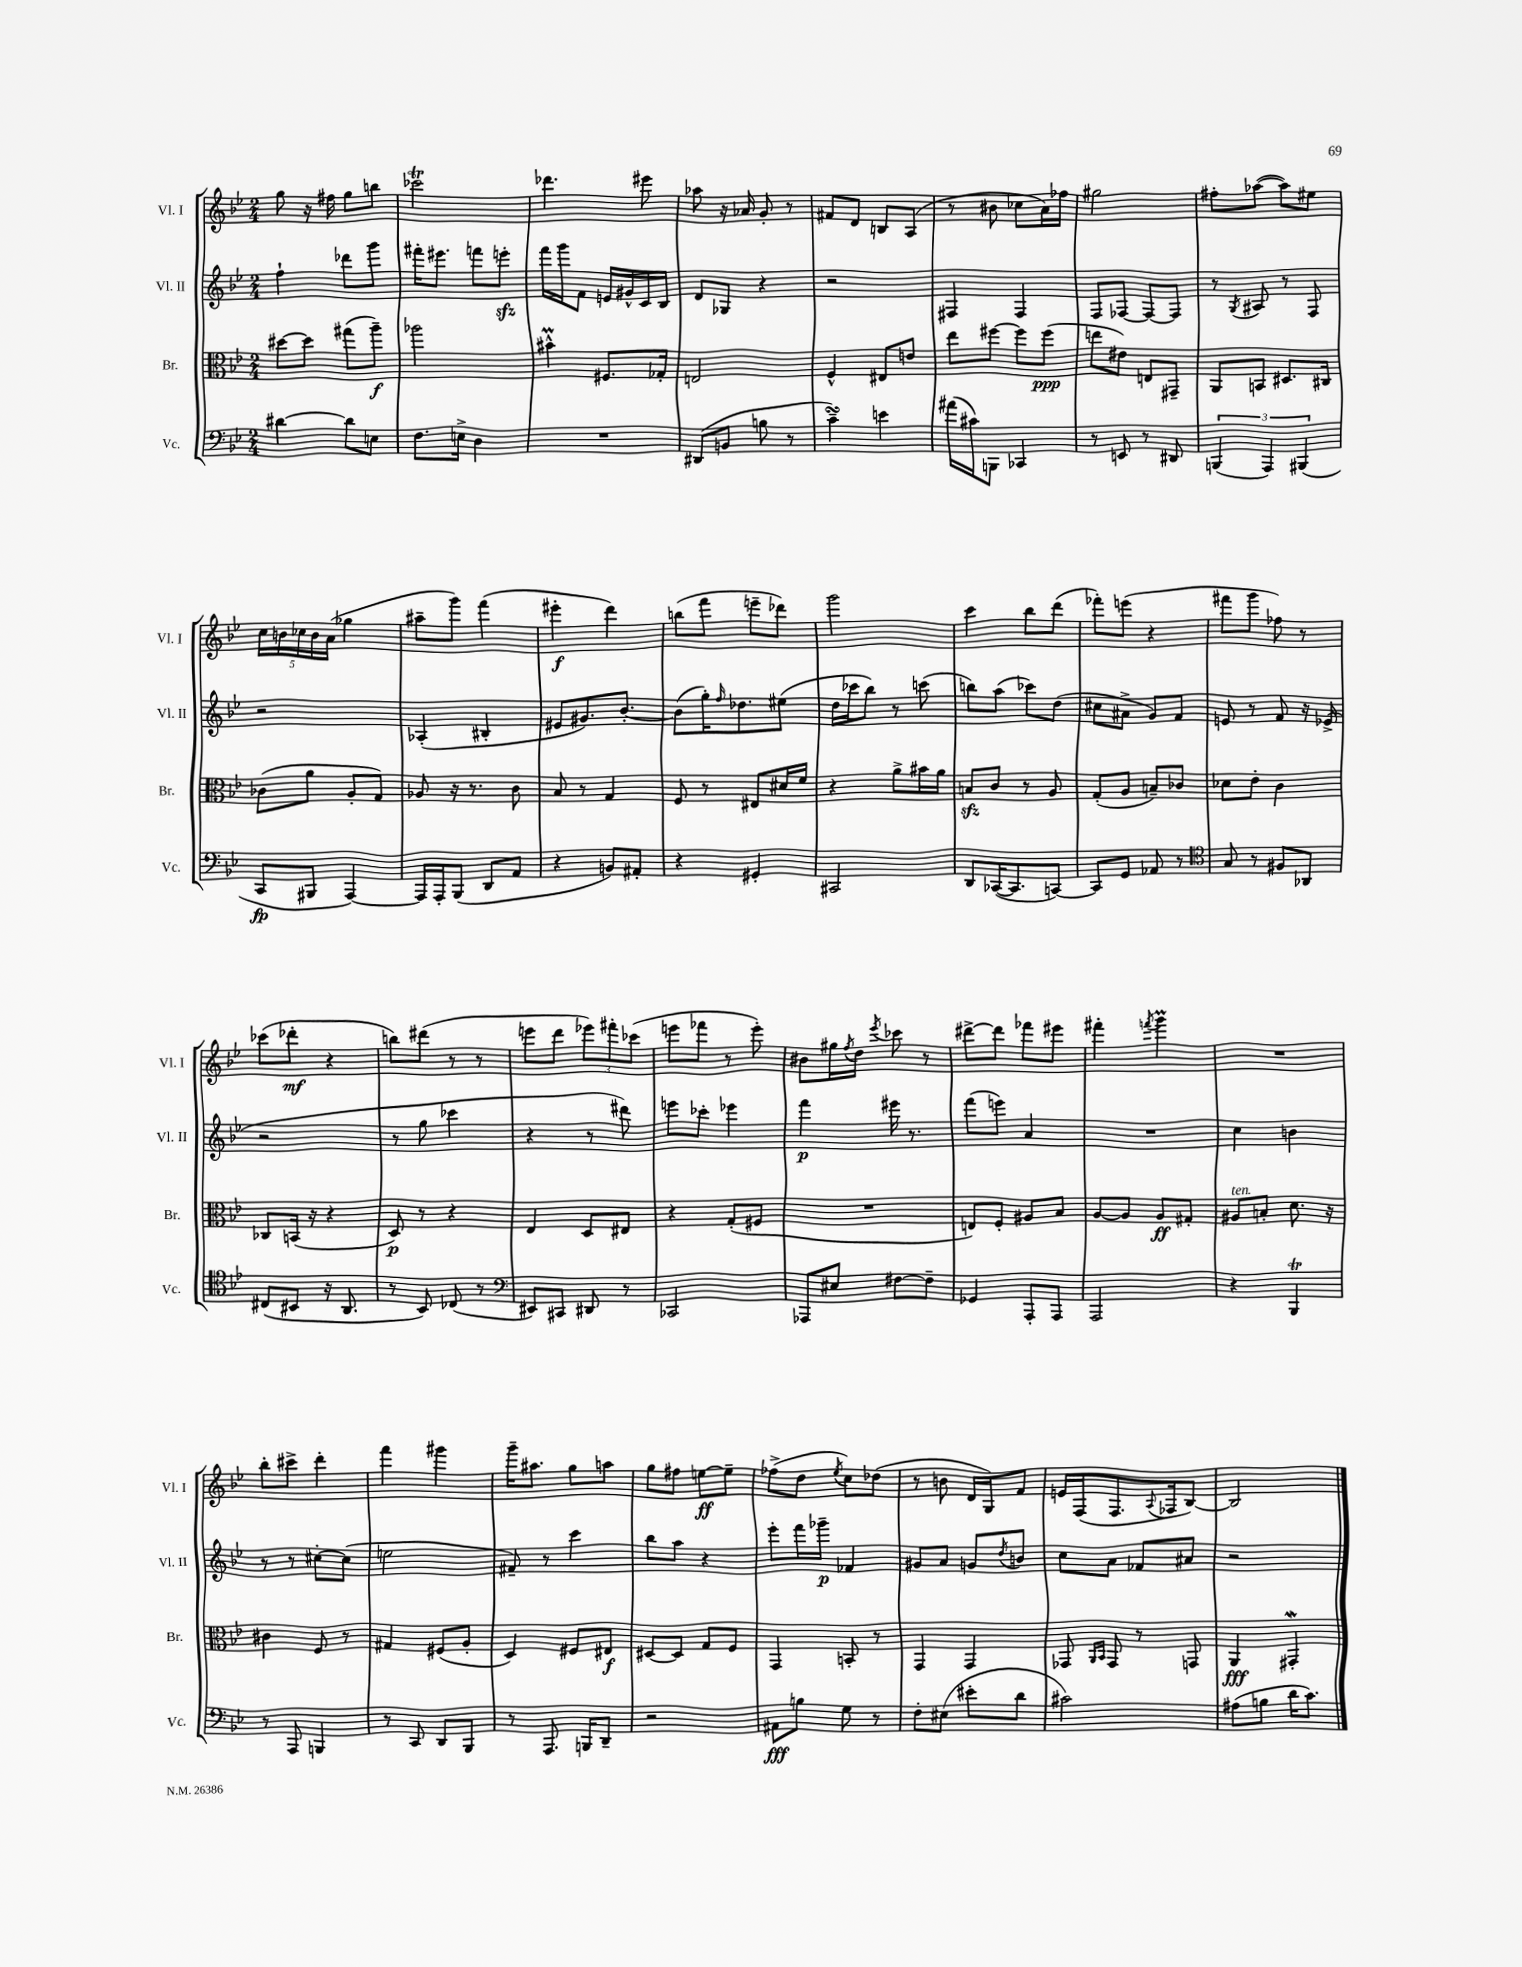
<<
\new StaffGroup <<
\new Staff = "s0" \with { instrumentName = "Vl. I" shortInstrumentName = "Vl. I" } {
    \clef treble \key bes \major \numericTimeSignature \time 2/4
    g''8 r16 fis''16 g''8 b''8 |
    ces'''2\trill |
    des'''4. eis'''8 |
    aes''8 r16 aes'16 g'8-. r8 |
    fis'8 d'8 b8 a8( |
    r8 bis'8 ces''8 a'16) fes''16 |
    gis''2 |
    fis''8-. aes''8~( aes''8) eis''8 |
    \tuplet 5/4 { c''16 b'16 ces''16 b'16 a'16( } ges''4 |
    ais''8-- g'''8) f'''4( |
    eis'''4-.\f d'''4) |
    b''8( f'''8 e'''8-- des'''8) |
    g'''2 |
    c'''4 bes''8 d'''8( |
    fes'''8-.) e'''8( r4 |
    fis'''8 g'''8 fes''8) r8 |
    ces'''8( des'''8-.\mf r4 |
    b''8) dis'''8( r8 r8 |
    e'''8 d'''8 \tuplet 3/2 { ees'''8) fis'''8-. ces'''8( } |
    e'''8 fes'''8 r8 e'''8-.) |
    bis'8 gis''16 \acciaccatura { f''8 } d''16 \acciaccatura { ees'''8 } ces'''8 r8 |
    dis'''8~-> dis'''8 fes'''8 eis'''8 |
    fis'''4-. \acciaccatura { f'''8 } g'''4\prall |
    R2 |
    bes''8-. cis'''8-> d'''4-. |
    f'''4 gis'''4 |
    g'''16-- ais''8. g''8 a''8 |
    g''8 fis''8 e''8~\ff e''8-- |
    fes''8->( d''8 \acciaccatura { ees''8 } c''8) des''8( |
    r8 b'8 d'16 g16) f'8 |
    e'16 f16( f8. \appoggiatura { a8 } fes16 bes8~) |
    bes2 \bar "|." |
}
\new Staff = "s1" \with { instrumentName = "Vl. II" shortInstrumentName = "Vl. II" } {
    \clef treble \key bes \major \numericTimeSignature \time 2/4
    f''4-! des'''8 g'''8 |
    fis'''16-. eis'''8. f'''8 e'''8-.\sfz |
    f'''16 g'''16 f'8 e'16 gis'16-^ c'16 bes16 |
    d'8 ges8 r4 |
    r2 |
    fis4 fis4 |
    f8 fes8~ fes8~ fes8 |
    r8 \acciaccatura { g8 } ais8 r8 f8 |
    r2 |
    aes4-.( bis4-. |
    eis'8 gis'8.) bes'8.~-. |
    bes'8( g''16-.) \grace { f''16 } des''8. eis''8( |
    d''16 ces'''16 bes''8) r8 c'''8( |
    b''8) a''8( ces'''8) d''8( |
    cis''8 ais'8-> g'8) f'8 |
    e'8 r8 f'8 r16 ees'16->( |
    r2 |
    r8 g''8 ces'''4 |
    r4 r8 dis'''8) |
    e'''8 ces'''8-. ees'''4 |
    f'''4\p eis'''16 r8. |
    f'''8( e'''8) a'4 |
    R2 |
    c''4 b'4 |
    r8 r8 cis''8~-. cis''8( |
    e''2 |
    fis'8--) r8 c'''4 |
    bes''8 a''8 r4 |
    ees'''8-. f'''16 ges'''16--\p fes'4 |
    gis'8 a'8 g'8 \acciaccatura { d''8 } b'8 |
    c''8 a'8 fes'8 ais'8 |
    r2 \bar "|." |
}
\new Staff = "s2" \with { instrumentName = "Br." shortInstrumentName = "Br." } {
    \clef alto \key bes \major \numericTimeSignature \time 2/4
    dis''8~ dis''8 gis''8( a''8--\f) |
    aes''2 |
    bis'4-^\prall fis8. ges16-. |
    e2 |
    f4-^ eis8 e'8 |
    ees''8 fis''8~ fis''8 fis''8\ppp( |
    e''8 eis'8) e8 gis,8-- |
    a,8 b,8 dis8. cis16 |
    ces'8( a'8 a8-. g8) |
    aes8 r16 r8. c'8 |
    bes8 r8 g4 |
    f8 r8 eis8 dis'16 f'16 |
    r4 a'8-> bis'16 a'16 |
    b8\sfz c'8 r8 a8 |
    g8-.( a8 b8--) ces'8 |
    des'8 ees'8-. c'4 |
    ces8 b,16( r16 r4 |
    d8\p) r8 r4 |
    ees4 d8 eis8 |
    r4 g8-.( fis8 |
    R2 |
    e8) f8-. ais8 bes8 |
    a8~ a8 a8\ff gis8-. |
    ais8^\markup { \italic "ten." } b8-. d'8. r16 |
    cis'4 f8 r8 |
    gis4 fis8( a8-. |
    d4) fis8 eis8\f |
    dis8~ dis8 g8 f8 |
    g,4 b,8-. r8 |
    g,4 g,4 |
    ges,8 \grace { a,16 bes,16 } ges,8 r8 g,8 |
    a,4\fff gis,4-.\mordent \bar "|." |
}
\new Staff = "s3" \with { instrumentName = "Vc." shortInstrumentName = "Vc." } {
    \clef bass \key bes \major \numericTimeSignature \time 2/4
    dis'4~ dis'8 e8 |
    f8. e16-> d4 |
    R2 |
    dis,8( b,8 b8 r8 |
    c'4--\turn) e'4 |
    ais'16( cis'16) b,,8 ces,4 |
    r8 e,8 r8 dis,8 |
    \tuplet 3/2 { b,,4( a,,4) bis,,4( } |
    c,8\fp bis,,8 a,,4~) |
    a,,16 a,,16-. bes,,8( d,8 a,8 |
    r4 b,8) ais,8-. |
    r4 gis,4-. |
    cis,2 |
    d,8 ces,16~( ces,8. c,8~) |
    c,8 g,8 aes,8 r8 |
    \clef tenor g8 r8 fis8 aes,8 |
    cis8( bis,8 r16 a,8. |
    r8 bes,8) ces8( r8 |
    \clef bass eis,8) cis,8 dis,8 r8 |
    ces,2 |
    aes,,8 eis8 fis8~ fis8-- |
    ges,4 a,,8-. a,,8 |
    a,,2 |
    r4 bes,,4\trill |
    r8 a,,8 b,,4 |
    r8 c,8 d,8 bes,,8 |
    r8 a,,8. b,,16 d,8-- |
    r2 |
    ais,8\fff b8 g8 r8 |
    f8-. eis8( eis'8-. d'8 |
    cis'2) |
    ais8( b8 d'16 c'8.) \bar "|." |
}
>>
>>
\layout { \context { \Score \remove "Bar_number_engraver" } }
